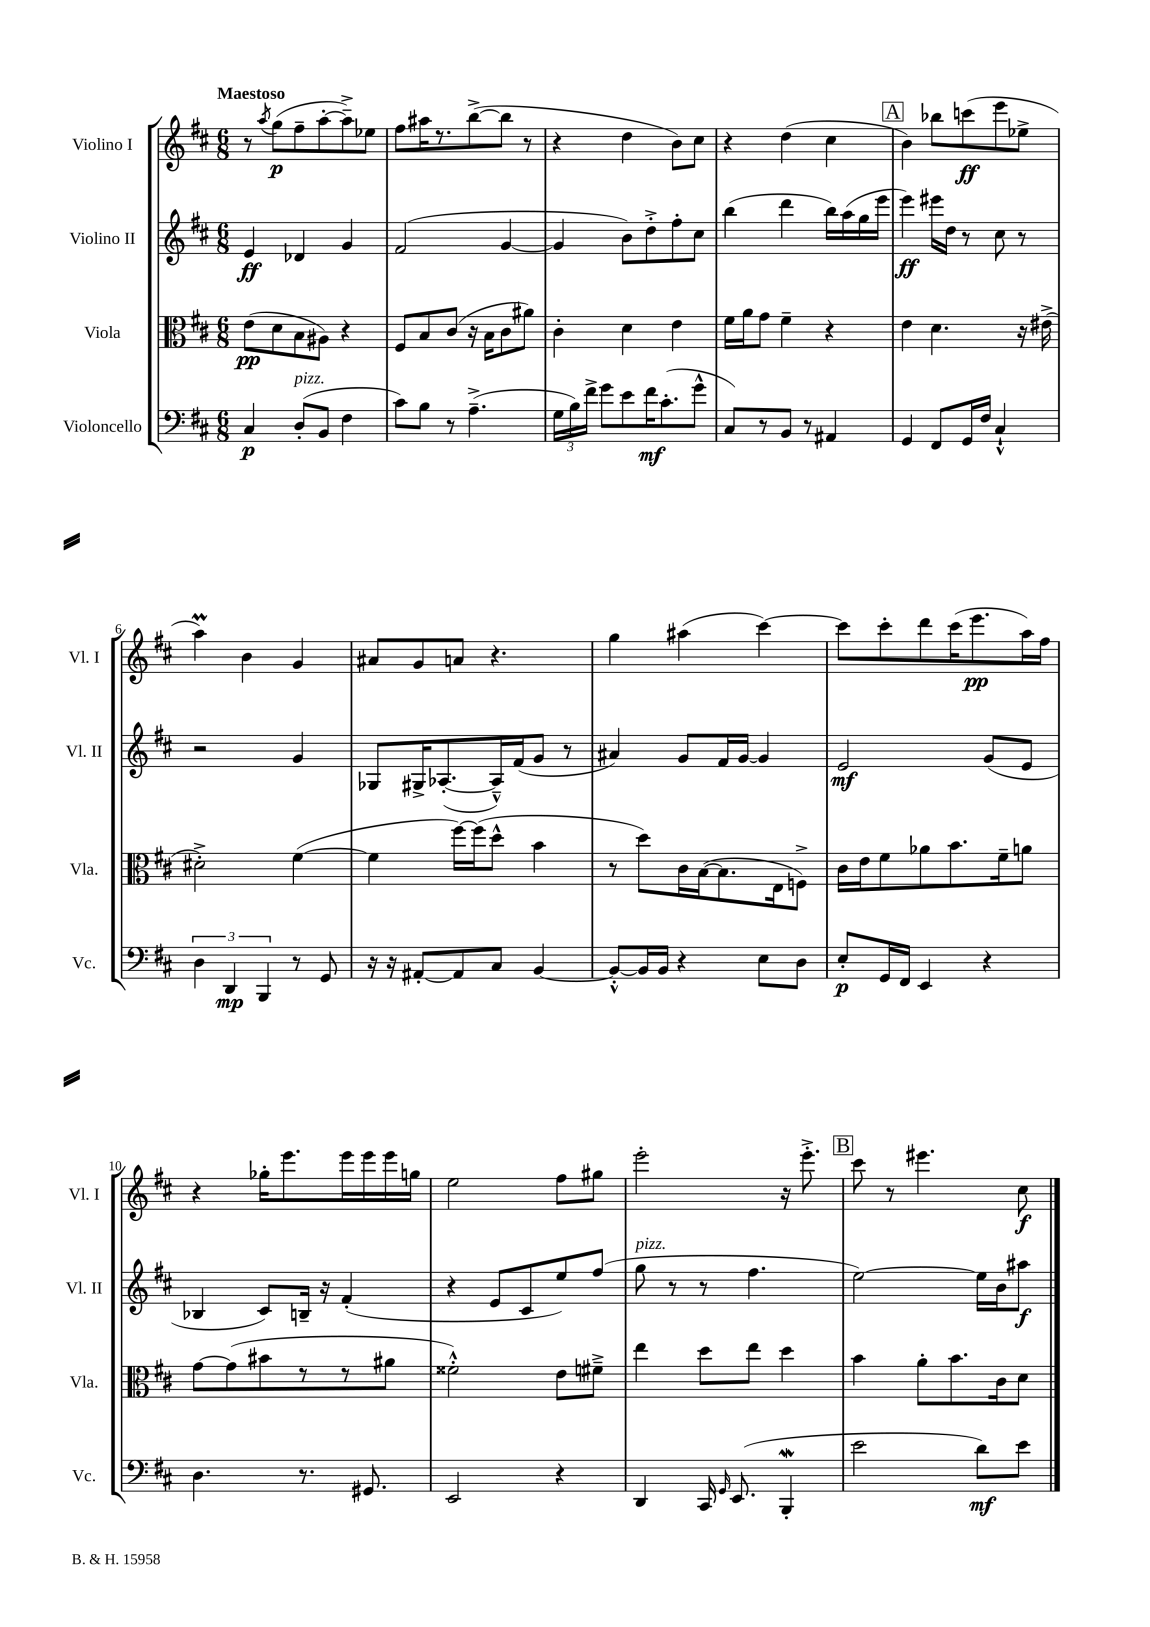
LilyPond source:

<<
\new StaffGroup <<
\new Staff = "s0" \with { instrumentName = "Violino I" shortInstrumentName = "Vl. I" } {
    \clef treble \key d \major \numericTimeSignature \time 6/8 \tempo "Maestoso"
    \autoBeamOff r8 \acciaccatura { a''8 } g''8[\p( fis''8-- a''8~-. a''8--->) ees''8] |
    fis''8[ ais''16 r8. b''8~->( b''8] r8 |
    r4 d''4 b'8[) cis''8] |
    r4 d''4( cis''4 |
    \mark \markup { \box "A" } b'4) bes''8[ c'''8\ff( e'''8 ees''8]-> |
    a''4\prall) b'4 g'4 |
    ais'8[ g'8 a'8] r4. |
    g''4 ais''4( cis'''4~) |
    cis'''8[ cis'''8-. d'''8 cis'''16( e'''8.\pp a''16) fis''16] |
    r4 ges''16[-. e'''8. e'''16 e'''16 e'''16 g''16] |
    e''2 fis''8[ gis''8] |
    e'''2-. r16 e'''8.-.-> |
    \mark \markup { \box "B" } cis'''8 r8 eis'''4. cis''8\f \bar "|." |
}
\new Staff = "s1" \with { instrumentName = "Violino II" shortInstrumentName = "Vl. II" } {
    \clef treble \key d \major \numericTimeSignature \time 6/8
    \autoBeamOff e'4\ff des'4 g'4 |
    fis'2( g'4~ |
    g'4 b'8[) d''8-.-> fis''8-. cis''8] |
    b''4( d'''4 b''16[) a''16( g''16 e'''16] |
    \mark \markup { \box "A" } e'''4\ff) eis'''16[ d''16] r8 cis''8 r8 |
    r2 g'4 |
    ges8[ gis16-> aes8.~-.( aes16---^) fis'16( g'8] r8 |
    ais'4) g'8[ fis'16 g'16]~ g'4 |
    e'2\mf g'8[( e'8] |
    bes4 cis'8[) b16]-- r16 fis'4-.( |
    r4 e'8[ cis'8 e''8) fis''8]( |
    g''8^\markup { \italic "pizz." } r8 r8 fis''4. |
    \mark \markup { \box "B" } e''2~) e''16[ b'16 ais''8]\f \bar "|." |
}
\new Staff = "s2" \with { instrumentName = "Viola" shortInstrumentName = "Vla." } {
    \clef alto \key d \major \numericTimeSignature \time 6/8
    \autoBeamOff e'8[\pp( d'8 b8 ais8]) r4 |
    fis8[ b8 cis'8]( r16 b16[ cis'8 ais'8]) |
    cis'4-. d'4 e'4 |
    fis'16[ a'16 g'8] fis'4-- r4 |
    \mark \markup { \box "A" } e'4 d'4. r16 eis'16->( |
    dis'2-.->) fis'4~( |
    fis'4 fis''16[~) fis''16( d''8]-^ b'4 |
    r8 d''8[) cis'16 b16~( b8. e16 f8]->) |
    cis'16[ e'16 fis'8 aes'8 b'8. fis'16-- a'8] |
    g'8[~ g'8( bis'8 r8 r8 ais'8] |
    fisis'2-.-^) e'8[ fis'8]---> |
    e''4 d''8[ e''8] d''4 |
    \mark \markup { \box "B" } b'4 a'8[-. b'8. cis'16 d'8] \bar "|." |
}
\new Staff = "s3" \with { instrumentName = "Violoncello" shortInstrumentName = "Vc." } {
    \clef bass \key d \major \numericTimeSignature \time 6/8
    \autoBeamOff cis4\p d8[-.^\markup { \italic "pizz." }( b,8] fis4 |
    cis'8[) b8] r8 a4.--->( |
    \tuplet 3/2 { g16[ b16) fis'16]-> } g'8[ e'8 fis'16\mf cis'8.-.( g'8]-^ |
    cis8[) r8 b,8] r8 ais,4 |
    \mark \markup { \box "A" } g,4 fis,8[ g,16 fis16] cis4-!-^ |
    \tuplet 3/2 { d4 d,4\mp b,,4 } r8 g,8 |
    r16 r16 ais,8[~-. ais,8 cis8] b,4~ |
    b,8[~-.-^ b,16 b,16] r4 e8[ d8] |
    e8[-.\p g,16 fis,16] e,4 r4 |
    d4. r8. gis,8. |
    e,2 r4 |
    d,4 cis,16 \grace { g,16 } e,8.( b,,4-.\mordent |
    \mark \markup { \box "B" } e'2 d'8[\mf) e'8] \bar "|." |
}
>>
>>
